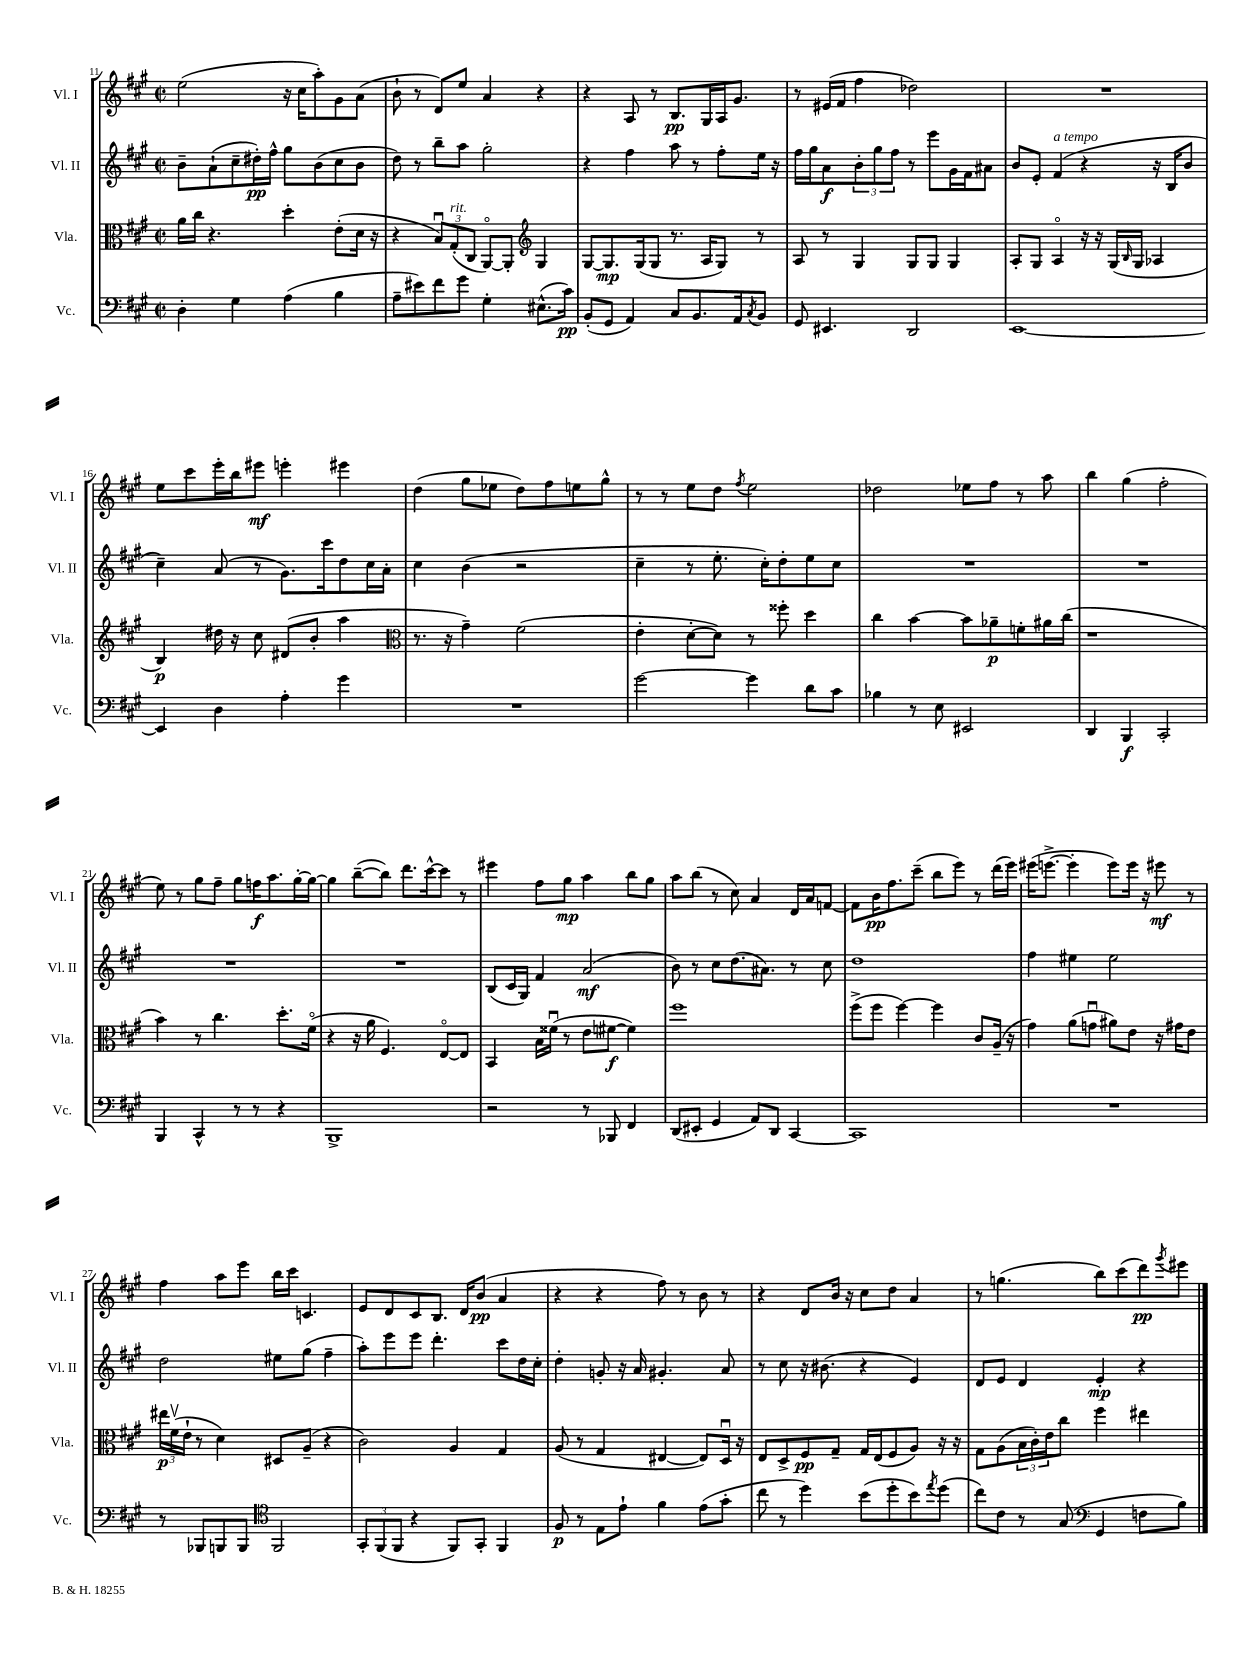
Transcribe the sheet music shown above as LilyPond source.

<<
\new StaffGroup <<
\new Staff = "s0" \with { instrumentName = "Vl. I" shortInstrumentName = "Vl. I" } {
    \clef treble \key a \major \defaultTimeSignature \time 2/2
    e''2( r16 cis''16 a''8-.) gis'8 a'8( |
    b'8-! r8 d'8) e''8 a'4 r4 |
    r4 a8 r8 b8.\pp gis16 a16 gis'8. |
    r8 eis'16( fis'16 fis''4 des''2) |
    R1 |
    e''8 cis'''8 e'''16-. b''16 eis'''8\mf e'''4-. eis'''4 |
    d''4( gis''8 ees''8 d''8) fis''8 e''8 gis''8-^ |
    r8 r8 e''8 d''8 \acciaccatura { fis''8 } e''2 |
    des''2 ees''8 fis''8 r8 a''8 |
    b''4 gis''4( fis''2-. |
    e''8) r8 gis''8 fis''8-- gis''8 f''16\f a''8. gis''16~-. gis''16~ |
    gis''4 b''8~--( b''8) d'''8. cis'''16~-^ cis'''8 r8 |
    eis'''4 fis''8 gis''8\mp a''4 b''8 gis''8 |
    a''8 b''8( r8 cis''8) a'4 d'16 a'16 f'8~ |
    f'8 b'16\pp fis''8. cis'''8--( b''8 e'''8) r8 d'''16( e'''16) |
    eis'''16( e'''8.~-> e'''4-. e'''8) e'''16 r16 eis'''8\mf r8 |
    fis''4 a''8 e'''8 b''16 cis'''16 c'4. |
    e'8 d'8 cis'8 b8. d'16 b'8\pp( a'4 |
    r4 r4 fis''8) r8 b'8 r8 |
    r4 d'8 b'16 r16 cis''8 d''8 a'4 |
    r8 g''4.( b''8) cis'''8( d'''8\pp) \acciaccatura { gis'''8 } eis'''8 \bar "|." |
}
\new Staff = "s1" \with { instrumentName = "Vl. II" shortInstrumentName = "Vl. II" } {
    \clef treble \key a \major \defaultTimeSignature \time 2/2
    b'8-- a'8-!( cis''8-- dis''16-.\pp) fis''16-^ gis''8 b'8( cis''8 b'8 |
    d''8) r8 b''8-- a''8 gis''2-. |
    r4 fis''4 a''8 r8 fis''8-. e''16 r16 |
    fis''16 gis''16 a'8\f \tuplet 3/2 { b'8-. gis''8 fis''8 } r8 e'''8 gis'16 fis'16 ais'8 |
    b'8 e'8-. fis'4^\markup { \italic "a tempo" }( r4 r16 b16 b'8 |
    cis''4--) a'8( r8 gis'8.) cis'''16 d''8 cis''16 a'16-. |
    cis''4 b'4( r2 |
    cis''4-- r8 e''8.-. cis''16-.) d''8-. e''8 cis''8 |
    R1 |
    R1 |
    R1 |
    R1 |
    b8( cis'16 gis16) fis'4 a'2\mf( |
    b'8) r8 cis''8 d''8.( ais'8.) r8 cis''8 |
    d''1 |
    fis''4 eis''4 eis''2 |
    d''2 eis''8 gis''8( fis''4-- |
    a''8-.) e'''8 e'''8 d'''4.-. cis'''8 d''16 cis''16-. |
    d''4-. g'8-. r16 a'16 gis'4.-. a'8 |
    r8 cis''8 r16 bis'8.( r4 e'4) |
    d'8 e'8 d'4 e'4-.\mp r4 \bar "|." |
}
\new Staff = "s2" \with { instrumentName = "Vla." shortInstrumentName = "Vla." } {
    \clef alto \key a \major \defaultTimeSignature \time 2/2
    a'16 cis''16 r4. d''4-. e'8-.( d'16 r16 |
    r4 \tuplet 3/2 { b8\downbow) gis8-.^\markup { \italic "rit." }( cis8 } a,8~\flageolet) a,8-. \clef treble gis4 |
    gis8~ gis8.\mp gis16( gis8 r8. a16 gis8) r8 |
    a8 r8 gis4 gis8 gis8 gis4 |
    a8-. gis8 a4\flageolet r16 r16 gis16( \grace { b16 } gis16 aes4 |
    b4\p) dis''16 r16 cis''8 dis'8( b'8-. a''4 |
    \clef alto r8. r16 gis'4--) fis'2( |
    e'4-. d'8~-. d'8) r8 fisis''8-. d''4 |
    cis''4 b'4~ b'8 aes'8--\p f'8-. ais'16 cis''16( |
    r1 |
    b'4) r8 cis''4. d''8.-. fis'16\flageolet( |
    r4 r16 a'16 fis4.) e8~\flageolet e8 |
    b,4 b16 fisis'16\downbow( r8 e'8 fis'8~\f fis'4) |
    fis''1 |
    fis''8->( fis''8 fis''4~) fis''4 cis'8 a16--( r16 |
    gis'4) a'8( g'8\downbow ais'8) e'8 r16 gis'16 e'8 |
    \tuplet 3/2 { eis''16\p fis'16\upbow( e'16-! } r8 d'4) dis8 a8--( r4 |
    cis'2) a4 gis4 |
    a8( r8 gis4 eis4~ eis8) d16\downbow r16 |
    e8 d8-> fis8\pp gis8-- gis16 e16( fis8 a8) r16 r16 |
    gis8 a8( \tuplet 3/2 { b16 cis'16-.) e'16 } cis''8 fis''4 eis''4 \bar "|." |
}
\new Staff = "s3" \with { instrumentName = "Vc." shortInstrumentName = "Vc." } {
    \clef bass \key a \major \defaultTimeSignature \time 2/2
    d4-. gis4 a4( b4 |
    a8-- eis'8) fis'8 gis'8 gis4-. eis8.-^( cis'16\pp) |
    b,8-.( gis,8 a,4) cis8 b,8. a,16 \acciaccatura { cis8 } b,8 |
    gis,8 eis,4. d,2 |
    e,1~ |
    e,4 d4 a4-. gis'4 |
    R1 |
    gis'2~ gis'4 d'8 cis'8 |
    bes4 r8 e8 eis,2 |
    d,4 b,,4\f cis,2-. |
    b,,4 cis,4-^ r8 r8 r4 |
    b,,1-> |
    r2 r8 bes,,8 fis,4 |
    d,8( eis,8-. gis,4 a,8) d,8 cis,4~ |
    cis,1 |
    R1 |
    r8 bes,,8 b,,8 b,,8 \clef tenor fis,2 |
    \tuplet 3/2 { gis,8-. fis,8( fis,8 } r4 fis,8) gis,8-. fis,4 |
    fis8\p r8 e8 e'8-! fis'4 e'8( gis'8-. |
    cis''8 r8 d''4) b'8( d''8-. b'8) \acciaccatura { e''8 } d''8( |
    cis''8) cis'8 r8 gis8( \clef bass gis,4 f8 b8) \bar "|." |
}
>>
>>
\layout { \context { \Score currentBarNumber = #11 } }
